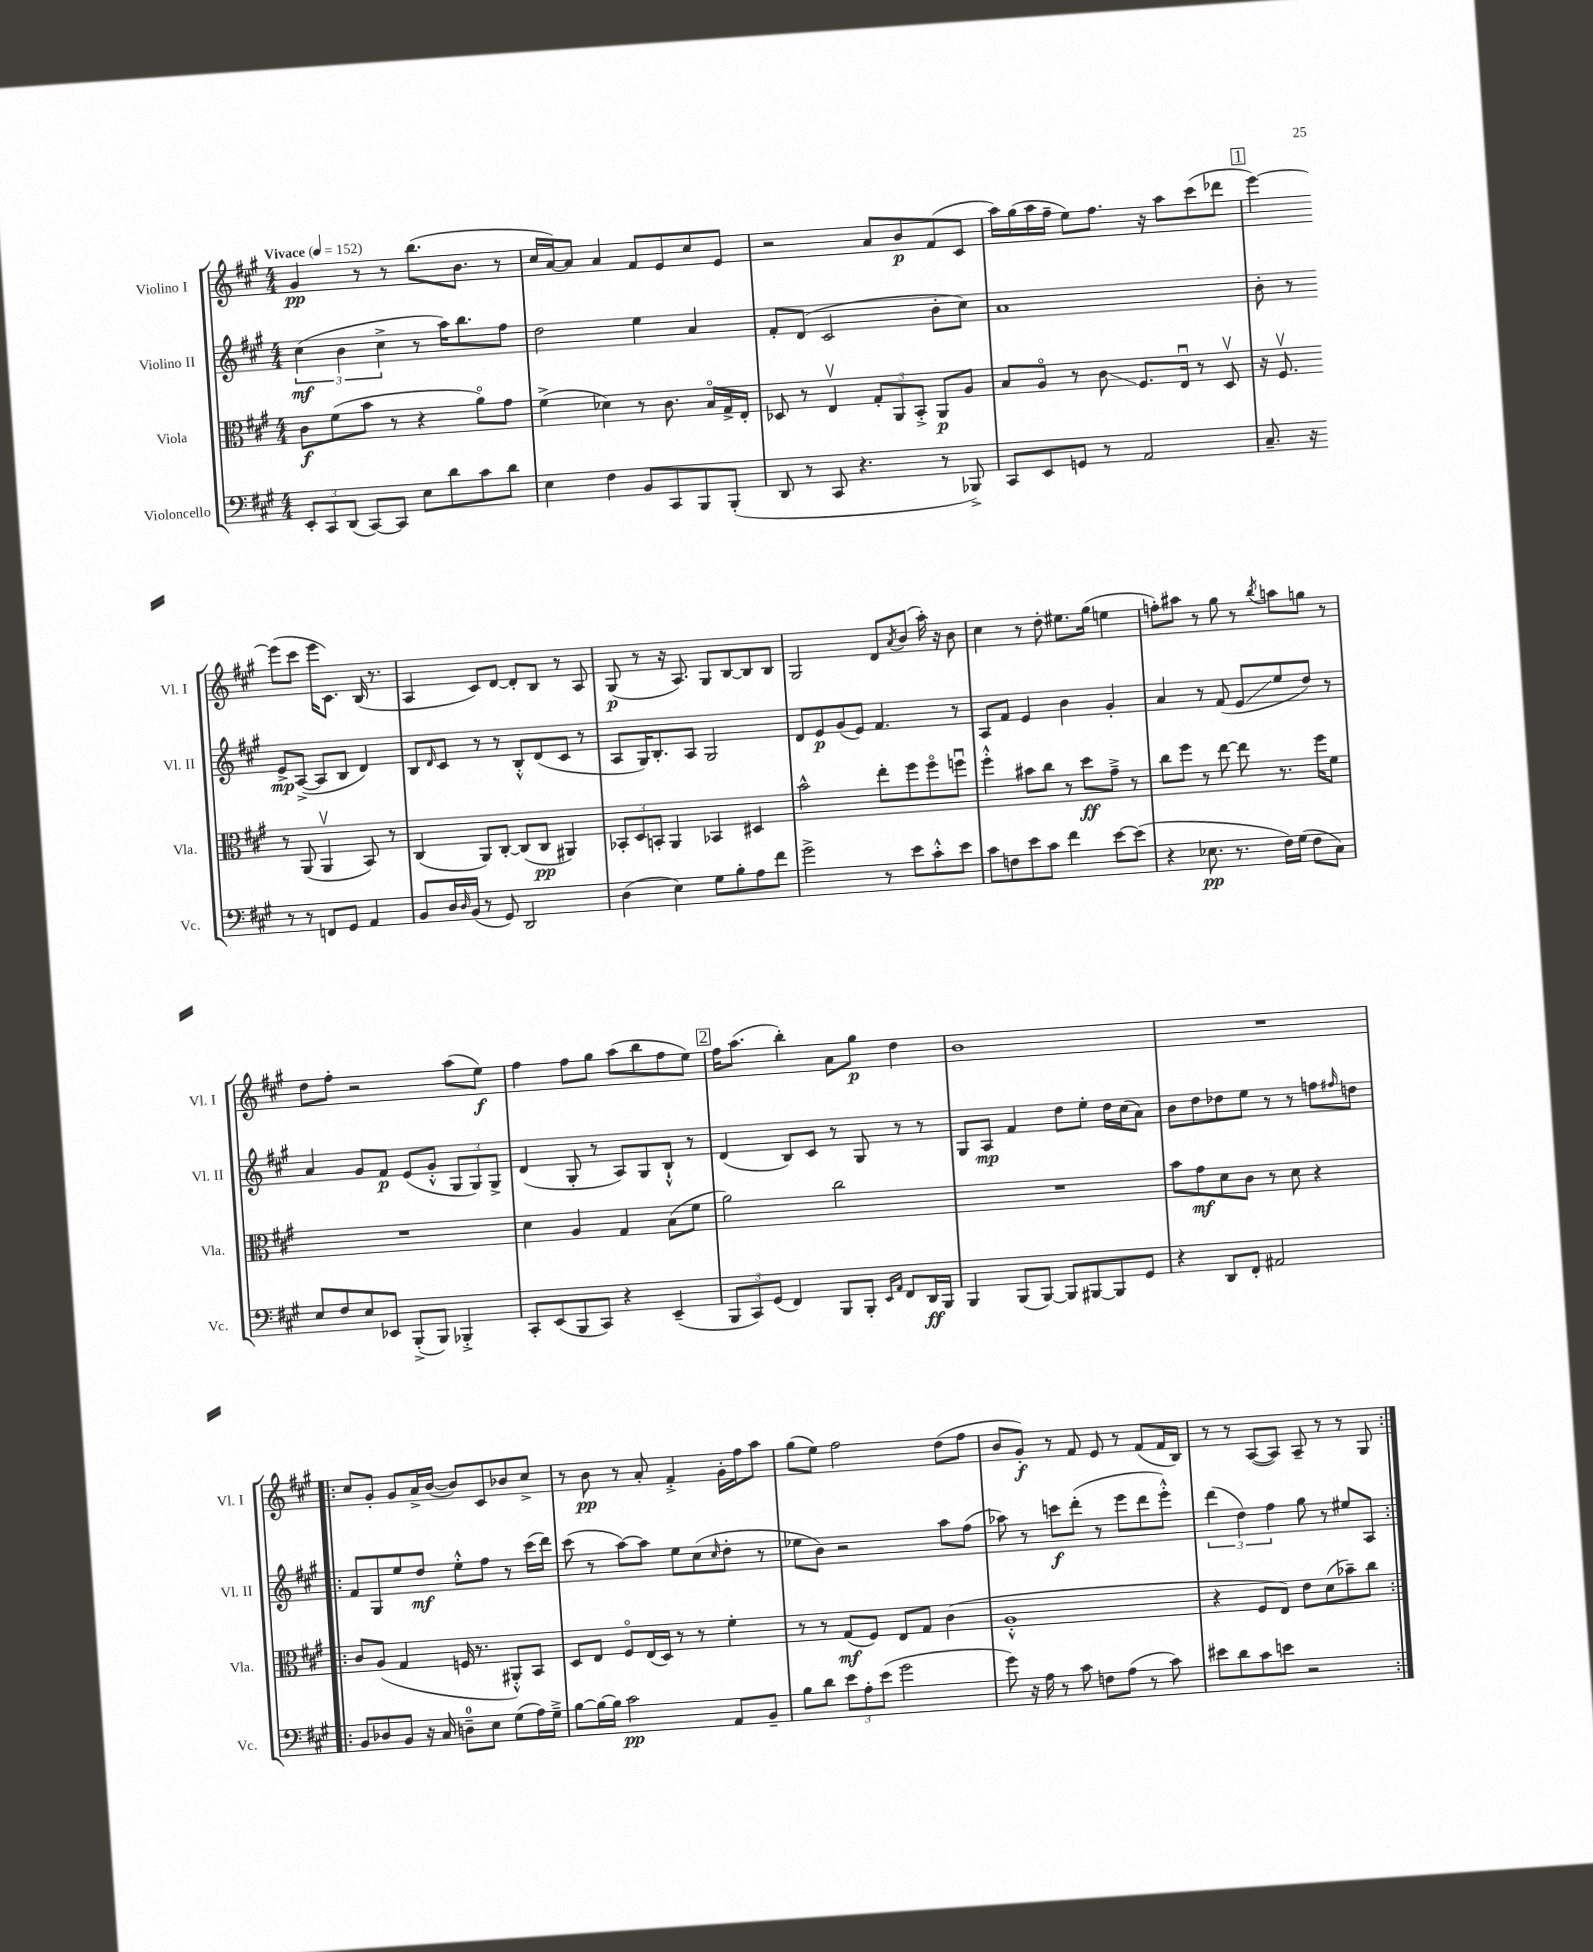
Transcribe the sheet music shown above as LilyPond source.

<<
\new StaffGroup <<
\new Staff = "s0" \with { instrumentName = "Violino I" shortInstrumentName = "Vl. I" } {
    \clef treble \key a \major \numericTimeSignature \time 4/4 \tempo "Vivace" 4 = 152
    gis'4\pp r8 r8 b''8.( b'8. r8 |
    cis''16 a'16~) a'8 a'4 fis'8 e'8 cis''8 e'8 |
    r2 a'8 b'8\p fis'8( cis'8 |
    a''16) gis''16( a''16 fis''16-- e''8) fis''8. r16 a''8 cis'''8( des'''8 |
    \mark \markup { \box "1" } e'''4~) e'''8( cis'''8 e'''16 cis'8.) b16( r8. |
    a4 cis'8) d'8~ d'8-. b8 r8 a8 |
    gis8\p( r8 r16 a8.) gis8 b8~ b8 b8 |
    gis2 d'8 \acciaccatura { a'8 } b'8( a''16-.) r16 b'8 |
    cis''4 r8 d''8-. eis''8. gis''16( e''4 |
    f''8-.) ais''8 r8 gis''8 r8 \acciaccatura { b''8 } a''8 g''8 r8 |
    d''8 fis''8-. r2 a''8( e''8\f) |
    fis''4 fis''8 gis''8 a''8( b''8 fis''8 e''8) |
    \mark \markup { \box "2" } fis''16 a''8.( b''4-.) a'8 gis''8\p d''4 |
    b'1 |
    R1 |
    \repeat volta 2 { cis''8 gis'8-. gis'8 a'16-> b'16~( b'8) cis'8 bes'8 cis''8-> |
    r8 b'8\pp r8 a'8-. fis'4-.-> gis'16-. fis''16 a''8 |
    gis''8( e''8) fis''2 d''8( fis''8 |
    b'8 gis'8-.\f) r8 fis'8 e'8 r8 fis'8( fis'16 b16) |
    r8 r8 a8~( a8) a8-- r8 r8 gis8 | }
}
\new Staff = "s1" \with { instrumentName = "Violino II" shortInstrumentName = "Vl. II" } {
    \clef treble \key a \major \numericTimeSignature \time 4/4
    \tuplet 3/2 { cis''4\mf( b'4 cis''4-> } r8 a''16) b''8. fis''8 |
    d''2 e''4 a'4 |
    fis'8-. d'8( cis'2 b'8-. cis''8) |
    a'1 |
    \mark \markup { \box "1" } b'8-. r8 e'8->\mp a8~->( a8 b8 d'4) |
    b8 \grace { d'16 } cis'8 r8 r8 b8-.-^ d'8( cis'8 r8 |
    a8 gis16) b8.-. a8 gis2 |
    d'8 e'8\p gis'8( e'8) fis'4. r8 |
    a8 fis'8 e'4 b'4 gis'4-. |
    a'4 r8 fis'8( e'8\glissando e''8 d''8) r8 |
    a'4 gis'8 fis'8\p e'8( gis'8-.-^ \tuplet 3/2 { gis8 gis8) gis8-> } |
    d'4( gis8-. r8 a8) gis8 b8-!-^ r8 |
    \mark \markup { \box "2" } d'4( b8) cis'8 r8 gis8 r8 r8 |
    gis8 a8\mp fis'4 d''8 e''8-. d''16 cis''16( a'8) |
    b'8 d''8 des''8 e''8 r8 r8 f''8 \grace { fis''16 } d''8 |
    \repeat volta 2 { fis'8 gis8 e''8 d''8\mf e''8-.-^ fis''8 r8 cis'''16( d'''16) |
    cis'''8( r8 a''8~) a''8 e''8 cis''8( \grace { cis''16 } d''8-. r8 |
    ees''8 b'8) r2 a''8 fis''8( |
    aes''8) r8 c'''8\f d'''8-.( r8 e'''8 d'''8 e'''8-.-^) |
    \tuplet 3/2 { d'''4( d''4) fis''4 } gis''8 r8 eis''8 a8 | }
}
\new Staff = "s2" \with { instrumentName = "Viola" shortInstrumentName = "Vla." } {
    \clef alto \key a \major \numericTimeSignature \time 4/4
    cis'8\f fis'8( b'8 r8 r4 a'8\flageolet) gis'8 |
    fis'4->( des'4) r8 cis'8. b16\flageolet gis16-> e16-. |
    des8 r8 e4\upbow \tuplet 3/2 { gis8-. a,8 b,8-.-> } a,8\p a8 |
    b8 a8\flageolet r8 cis'8\glissando fis8. e16\downbow r8 d8\upbow |
    \mark \markup { \box "1" } r16 fis8.\upbow r8 a,8( a,4\upbow b,8) r8 |
    cis4( a,8) cis8~-. cis8( cis8\pp ais,4) |
    \tuplet 3/2 { bes,8-. d8 b,8-. } a,4 bes,4 dis4 |
    b'2-^ e''8-. fis''8 fis''8\flageolet f''8\downbow |
    fis''4-.-^ bis'8 cis''8 r8 d''8\ff gis'8---> r8 |
    cis''8 fis''8 r8 e''8~ e''8 r8. fis''16 fis'8 |
    R1 |
    d'4 a4 gis4 b8( fis'8 |
    \mark \markup { \box "2" } a'2) cis''2 |
    R1 |
    b'8 gis'8\mf d'8 cis'8 r8 d'8 r4 |
    \repeat volta 2 { cis'8 a8( gis4 f16 r8. ais,8-.-^) b,8 |
    d8 e8 fis8\flageolet e16( d16) r8 r8 fis'4-. |
    r8 r8 gis8\mf( fis8) e8 gis8 cis'4( |
    a1-.-^ |
    r4 fis8 e8) e'8 d'8( bes'8--) cis''8 | }
}
\new Staff = "s3" \with { instrumentName = "Violoncello" shortInstrumentName = "Vc." } {
    \clef bass \key a \major \numericTimeSignature \time 4/4
    \tuplet 3/2 { e,8-. cis,8 d,8( } cis,8~) cis,8 e8 d'8 cis'8 d'8 |
    e4 fis4 b,8 cis,8 b,,8 b,,8-.( |
    d,8 r8 cis,8 r4. r8 bes,,8->) |
    cis,8 e,8 g,8 r8 a,2 |
    \mark \markup { \box "1" } cis8.-- r16 r8 r8 f,8 gis,8 a,4 |
    b,8 d16 \grace { d16 } b,16( r8 gis,8) d,2 |
    d4( e4) gis8 b8-. a8 fis'8 |
    gis'2-> r8 e'8 cis'8-.-^ e'8 |
    cis'8 f8 e'8 cis'8 fis'4 e'8~ e'8( |
    r4 ees8.\pp r8. fis16) gis16( fis8 cis8) |
    e8 fis8 e8 ees,8 b,,8-.->( b,,8) bes,,4-.-> |
    cis,8-. e,8( b,,8 cis,8) r4 e,4--( |
    \mark \markup { \box "2" } \tuplet 3/2 { b,,8 cis,8) gis,8( } fis,4) b,,8 b,,8-. \grace { e,16 a,16 } fis,8 d,16\ff b,,16 |
    b,,4 b,,8( b,,8~) b,,8 bis,,8~ bis,,8 gis,8 |
    r4 d,8 fis,8-. ais,2 |
    \repeat volta 2 { b,8 des8 b,8 r16 cis16 d8-0-- e8 gis8( a16) gis16---> |
    b8~ b16~ b16 cis'2\pp a,8 b,8-- |
    b8 d'8 \tuplet 3/2 { e'8 a8-. e'8( } gis'2 |
    gis'8) r16 a16 r8 cis'8 f8 a8( r8 cis'8) |
    eis'8 d'8 cis'8 e'8 r2 | }
}
>>
>>
\layout { \context { \Score \remove "Bar_number_engraver" } }
